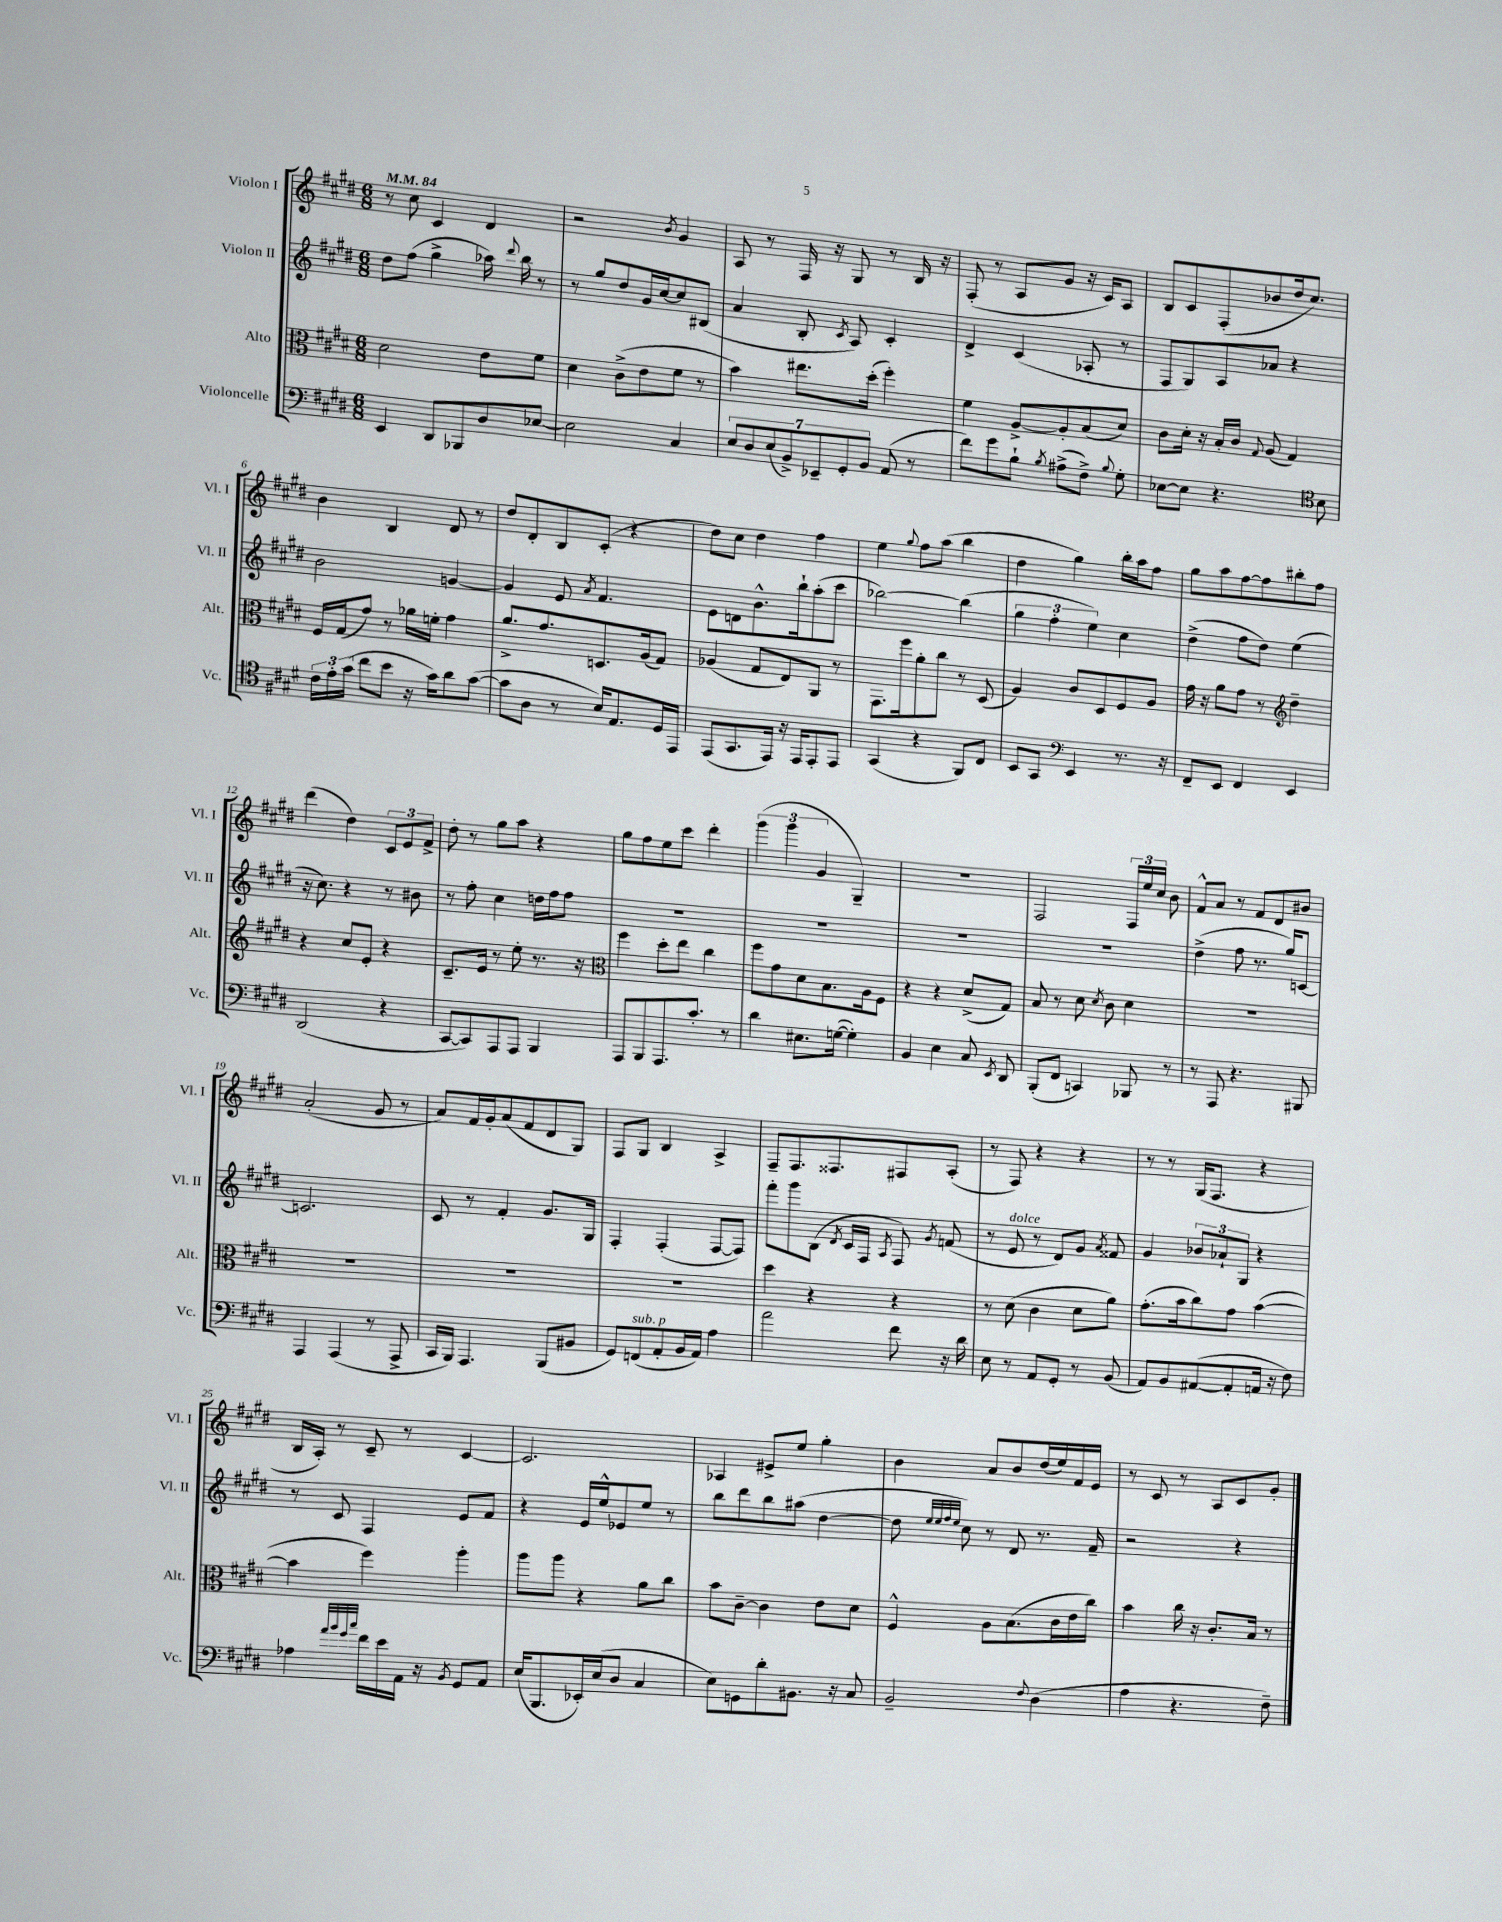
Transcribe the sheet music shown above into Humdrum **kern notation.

**kern	**kern	**kern	**kern
*part4	*part3	*part2	*part1
*staff4	*staff3	*staff2	*staff1
*I"Violoncelle	*I"Alto	*I"Violon II	*I"Violon I
*I'Vc.	*I'Alt.	*I'Vl. II	*I'Vl. I
*clefF4	*clefC3	*clefG2	*clefG2
*k[f#c#g#d#]	*k[f#c#g#d#]	*k[f#c#g#d#]	*k[f#c#g#d#]
*M6/8	*M6/8	*M6/8	*M6/8
*MM84	*MM84	*MM84	*MM84
=1	=1	=1	=1
4EE/	2d#\	8dd#\L	8r
.	.	(8ff#\J	8cc#\
8DD#/L	.	4gg#^\	4c#/
8BBB-X/	.	.	.
8D#/	8e\L	16aa-X\)	4d#/
.	.	8qqddd#/	.
.	.	16bb\	.
[8E-X/J	8f#\J	8r	.
=2	=2	=2	=2
2E-\]	4d#\	8r	2r
.	.	8gg#/L	.
.	(8c#^\L	8dd#/	.
.	8e\	16g#/L	.
.	.	[16cc#/J	.
.	.	.	8qb/
4C#/	8f#\J	8cc#/]	4g#/
.	8r	(8B#X/J	.
=3	=3	=3	=3
14E/L	4b\)	4a/	8A/
14D#/	.	.	.
.	.	.	8r
(14E/	.	.	.
14BB^/)	.	.	.
.	8.ee#X\L	8B'/	16F#/
14EE-X~/	.	.	.
.	.	.	16r
14GG#'/	.	.	.
.	.	8qc#/	.
.	.	8A/)	8G#/
14BB/J	.	.	.
.	(16dd#'\Jk	.	.
(8AA/	4ff#'\)	4c#'/	8r
8r	.	.	16B/
.	.	.	16r
=4	=4	=4	=4
8f#\L)	4f#\	4d#^/	(8F#'/
8g#\	.	.	8r
8B`\J	[8A^/L	(4c#/	8A/L
8qB/	.	.	.
(8A#X^\L	8A'/]	.	8g#/J
8F#^\J)	(8B/	8A-X'/	16r
.	.	.	16c#/KL)
8qqB/	.	.	.
8G#'\	8d#/J)	8r	8A/J
=5	=5	=5	=5
[8E-X\L	8c#\L	8F#/L	8B/L
8E-\J]	16d#'\Jk	8G#/)	8c#/
.	16r	.	.
4.r	16B'/LL	8A/	(8F#'/
.	16c#/JJ	.	.
.	8qqG#/	.	.
.	(8A/	8a-X/J	8b-X/
.	4G#/)	4r	16dd#/k
.	.	.	8.cc#/J)
*clefC4	*	*	*
8B\	.	.	.
!!LO:LB:g=z
=6	=6	=6	=6
24c#\LL	16F#/LL	2b\	4b\
24e'\	.	.	.
.	(16G#/J	.	.
(24g#\JJ	.	.	.
8cc#\L	8g#/J)	.	.
8b\J	8r	.	4B/
16r	16a-X\LL	.	.
16g#\KL)	16fn'\JJ	.	.
8a\	4g#\	[4gn/	8d#/
([8g#\J	.	.	8r
=7	=7	=7	=7
8g#\L]	8.a^/L	4g/]	8dd#/L
8A\J	.	.	8d#'/
.	8.g#/	.	.
8r	.	8e/	8B/
.	.	8qa/	.
16B/KL)	8.Dn/	4.f#/	(8c#'/J
8.E/	.	.	.
.	.	.	4r
.	(16A/k	.	.
16D#/L	8G#/J)	.	.
16EE/JJ	.	.	.
=8	=8	=8	=8
(8EE/L	(4A-X/	8e\L	8dd#\L)
8.GG#/	.	8dn\	8cc#\J
.	8G#/L	8.b^^\	4dd#\
16EE/Jk)	.	.	.
16r	8E/)	.	.
16EE/KL	.	16bb`\k	.
8EE'/	8AA/J	(8aa'\	4ff#\
8EE/J	8r	8ccc#\J	.
=9	=9	=9	=9
(4GG#/	8.GG#\L	[2bb-X\)	4ee\
.	16ff#\k	.	.
.	.	.	8qqgg#/
4r	8a'\	.	8ff#\L
.	8cc#\J	.	(8aa\J
8FF#/L)	8r	(4bb-\]	4bb\
8C#/J	(8D#/	.	.
=10	=10	=10	=10
8BB/L	4A/)	6gg#\	4dd#\
8GG#/J	.	.	.
.	.	6ff#'\	.
*clefF4	*	*	*
4EE/	8c#/L	.	4gg#\)
.	.	6ee\)	.
.	8D#/	.	.
8.r	8F#/	4cc#\	16bb'\LL
.	.	.	16aa\J
.	8A/J	.	8ff#\J
16r	.	.	.
=11	=11	=11	=11
8FF#~/L	16g#\	(4dd#^\	8gg#\L
.	16r	.	.
8EE/J	8a\L	.	8aa\
4FF#/	8g#\J	8ff#\L	[8ff#\
.	8r	8dd#\J)	8ff#\]
*	*clefG2	*	*
4EE/	4dd#~\	(4ee\	8bb#X'\
.	.	.	8ff#\J
!!LO:LB:g=z
=12	=12	=12	=12
(2DD#/	4r	16r	(4ddd#\
.	.	8.cc#\)	.
.	8cc#/L	4r	4dd#\)
.	8e'/J	.	.
4r	4r	8r	12c#/L
.	.	.	12e/
.	.	8b#X\	.
.	.	.	12f#^/J
=13	=13	=13	=13
[8CC#/L	8.c#~/L	8r	8dd#'\
8CC#/])	.	8ff#'\	8r
.	16e/Jk	.	.
8AAA/	8r	4cc#\	8gg#\L
8AAA/J	8ee'\	.	8aa\J
4BBB/	8.r	16ddn\LL	4r
.	.	16ff#\J	.
.	.	8ff#\J	.
.	16r	.	.
=14	=14	=14	=14
*	*clefC3	*	*
8AAA/L	4ff#\	2.r	8gg#\L
8BBB/	.	.	8ff#\
8.AAA/	8dd#'\L	.	8ee\
.	8ee\J	.	8ccc#\J
8.c#'/J	.	.	.
.	4cc#\	.	4ddd#'\
8r	.	.	.
=15	=15	=15	=15
4d#\	8ff#\L	2.r	(6ggg#\
.	8g#\	.	.
.	.	.	6ggg#\
8.E#X\L	8d#\	.	.
.	.	.	6g#/
.	8.B\	.	.
([16Gn\Jk	.	.	.
4G'\])	.	.	4G#~/)
.	16A\k	.	.
.	8F#\J	.	.
=16	=16	=16	=16
4BB/	4r	2.r	2.r
4E\	4r	.	.
8C#/	(8d#^/L	.	.
8qEE/	.	.	.
8DD#/	8G#/J)	.	.
=17	=17	=17	=17
(8BBB'/L	8B/	2.r	2F#/
8FF#/J	8r	.	.
4CCn/)	8d#\	.	.
.	8qd#/	.	.
.	8c#\	.	.
8BBB-X/	4d#\	.	24F#/LL
.	.	.	24ee/
.	.	.	24cc#/JJ
8r	.	.	8b\
=18	=18	=18	=18
8r	2.r	(4dd#^\	8f#^^/L
8AAA/	.	.	8a/J
4.r	.	8ff#\	8r
.	.	8.r	8f#/L
.	.	.	8d#/
.	.	16gg#/KL)	.
8BBB#X/	.	[8cn/J	8b#X/J
!!LO:LB:g=z
=19	=19	=19	=19
4AAA/	2.r	2.cn/]	(2a'/
(4AAA/	.	.	.
8r	.	.	8g#/
8AAA^/	.	.	8r
=20	=20	=20	=20
16CC#/LL	2.r	8c#/	8a/L)
16BBB/JJ)	.	.	.
4.AAA/	.	8r	16f#/L
.	.	.	16g#'/J
.	.	4f#'/	(8a/
.	.	.	8f#/
(8BBB/L	.	8.g#/L	8d#/
8BB#X/J	.	.	8G#/J)
.	.	16G#/Jk	.
=21	=21	=21	=21
8GG#/L)	2.r	4F#'/	8F#/L
!LO:TX:a:i:t=sub. p	!	!	!
(8FFn/	.	.	8G#/J
8AA'/	.	(4F#'/	4B/
16BB/L	.	.	.
16AA/JJ)	.	.	.
4A\	.	[8F#/L	4A^/
.	.	8F#/J])	.
=22	=22	=22	=22
2a\	4dd#\	8fff#'\L	8F#~/L
.	.	8ggg#\	8.F#/
.	4r	(8B\J	.
.	.	.	8.F##X/
.	.	8qd#/	.
.	.	16c#/LL	.
.	.	16F#/JJ	.
.	.	8qA/	.
8f#\	4r	8F#/)	8F#X/
.	.	8qg#/	.
16r	.	(8fn/	(8A'/J
16d#\	.	.	.
=23	=23	=23	=23
8E\	8r	8r	8r
!	!	!LO:TX:a:i:t=dolce	!
8r	(8d#\	8e/	8F#/)
8AA/L	4c#\	8r	4r
8GG#'/J	.	8d#/L)	.
8r	8d#\L	8g#/J	4r
.	.	8qa/	.
(8BB/	8a\J)	8f##X/	.
=24	=24	=24	=24
8AA/L)	(8.g#'\L	4g#/	8r
8BB/	.	.	8r
.	16b\k	.	.
([8AA#X/	8cc#\)	12b-X/L	(16G#/KL
.	.	.	8.F#/J
.	.	12a-X`/	.
8AA#'/]	8g#\J	.	.
.	.	12G#/J	.
16AAn/Jk	([4b\	4r	4r
16r	.	.	.
8F#\)	.	.	.
!!LO:LB:g=z
=25	=25	=25	=25
4A-X\	4b\]	8r	16B/LL
.	.	.	16A'/JJ)
.	.	8c#/	8r
32qqa/LLL	.	.	.
32qqb/	.	.	.
32qqg#/	.	.	.
32qqcc#/JJJ	.	.	.
16f#\LL	4ff#\)	4F#/	8c#~/
16e\	.	.	.
16AA\JJ	.	.	8r
16r	.	.	.
8qBB/	.	.	.
8GG#/L	4aa'\	8e/L	[4c#/
8AA/J	.	8f#/J	.
=26	=26	=26	=26
(16E/KL	8aa\L	4r	2.c#/]
8.BBB/	.	.	.
.	8aa\J	.	.
16EE-X'/L)	4r	16e/LL	.
(16E/J	.	16ee^^/J	.
8D#/J	.	8e-X/	.
4C#/	8a\L	8ee/J	.
.	8cc#\J	8r	.
=27	=27	=27	=27
8E\L)	8b\L	8bb\L	4A-X/
8GGn\	[8c#~\J	8ddd#\	.
8d#'\	4c#\]	8bb\	8e#X^/L
8.BB#X\J	.	(8aa#X\J	8ee/J
.	8e\L	[4dd#\	4gg#'\
16r	.	.	.
8C#/	8d#\J	.	.
=28	=28	=28	=28
2BB~/	4F#^^/	8dd#\]	4b\
.	.	32qqee/LLL	.
.	.	32qqee/	.
.	.	32qqff#/	.
.	.	32qqee/JJJ	.
.	.	8cc#\)	.
.	8A\L	8r	8a/L
.	(8.B\	8d#/	8b/
8qqF#/	.	.	.
(4D#\	.	8.r	(16dd#/L
.	16c#\L	.	16ee/)
.	16e\	.	16f#/
.	16cc#\JJ)	16f#~/	16e/JJ
=29	=29	=29	=29
4A\	4b\	2r	8r
.	.	.	8c#/
4.r	16cc#\	.	8r
.	16r	.	.
.	8.c#'/L	.	8A/L
.	.	4r	8c#/
.	16B/Jk	.	.
8F#~\)	8r	.	8g#'/J
==	==	==	==
*-	*-	*-	*-
